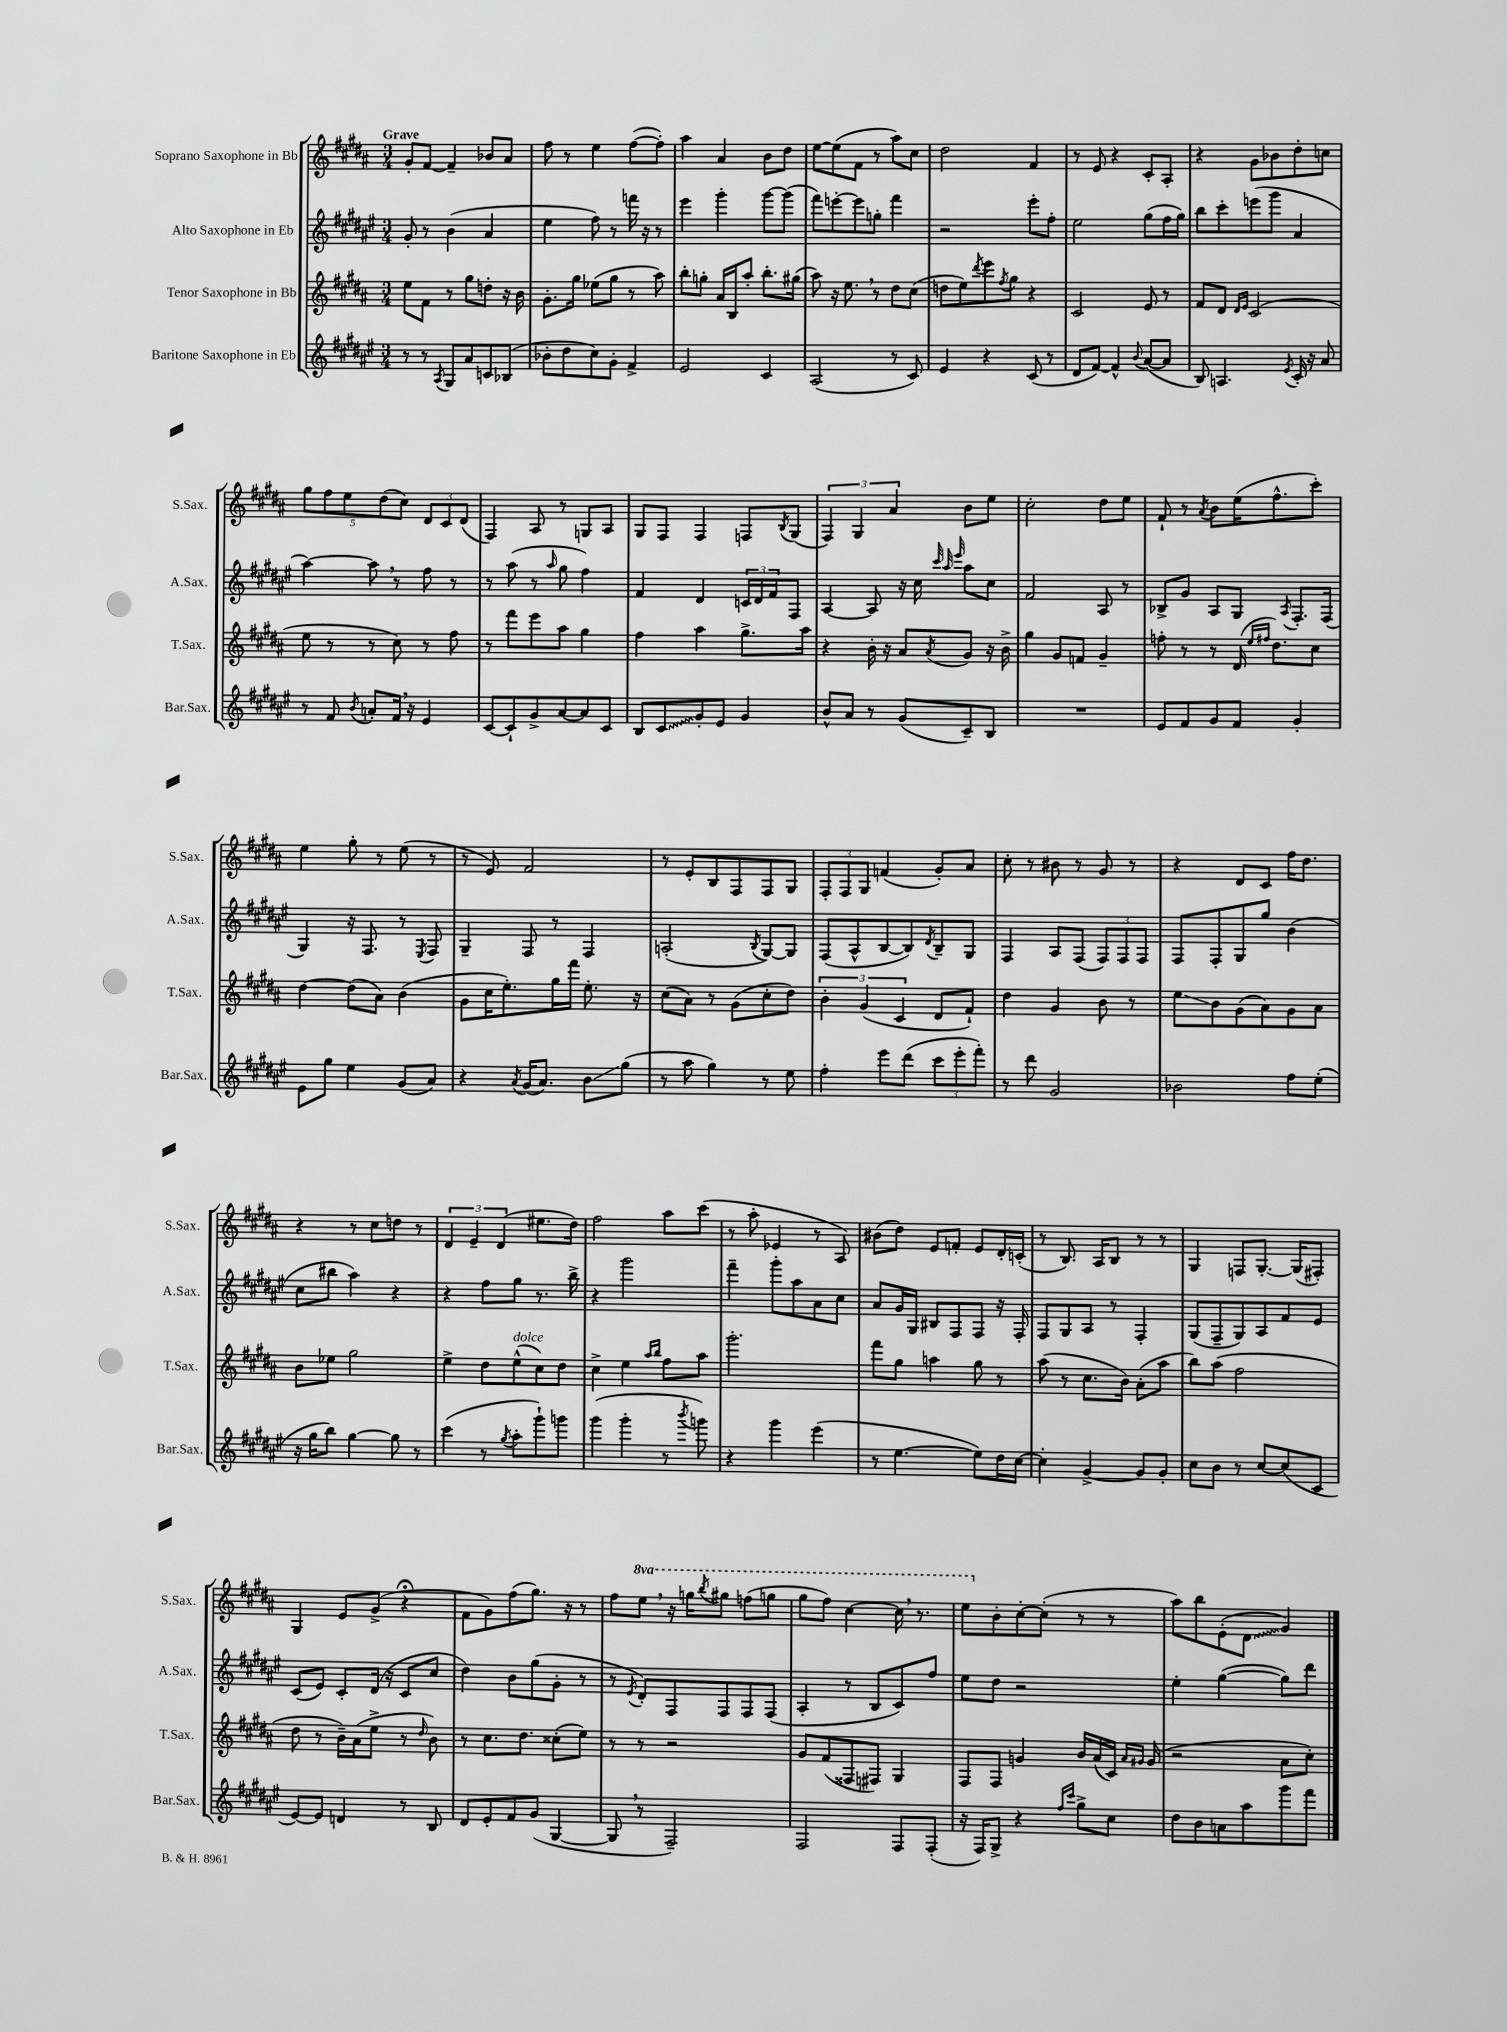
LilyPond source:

<<
\new StaffGroup <<
\new Staff = "s0" \with { instrumentName = "Soprano Saxophone in Bb" shortInstrumentName = "S.Sax." } {
    \clef treble \key b \major \numericTimeSignature \time 3/4 \set Staff.ottavationMarkups = #ottavation-simple-ordinals \tempo "Grave"
    gis'8-. fis'8~ fis'4-- bes'8 ais'8 |
    fis''8 r8 e''4 fis''8~( fis''8-.) |
    ais''4 ais'4 b'8 dis''8 |
    e''8~ e''8( fis'8 r8 ais''8) cis''8 |
    dis''2 fis'4 |
    r8 e'8 r4 cis'8-. ais8-. |
    r4 gis'8 bes'8 dis''8-. c''8 |
    \tuplet 5/4 { gis''8 fis''8 e''8 dis''8( cis''8) } \tuplet 3/2 { dis'8 cis'8 dis'8( } |
    fis4) ais8 r8 g8 ais8 |
    gis8 fis8 fis4 f8 \acciaccatura { b8 } gis8( |
    \tuplet 3/2 { fis4) gis4 ais'4 } b'8 e''8 |
    cis''2-. dis''8 e''8 |
    fis'8-! r8 \acciaccatura { ais'8 } b'8 e''16( fis''8.-^ cis'''8-.) |
    e''4 gis''8-. r8 e''8( r8 |
    r8 e'8) fis'2 |
    r8 e'8-. b8 fis8 fis8 gis8 |
    \tuplet 3/2 { fis8-. fis8 gis8 } f'4( gis'8-.) ais'8 |
    cis''8-. r8 bis'8 r8 gis'8 r8 |
    r4 dis'8 cis'8 fis''16 dis''8. |
    r4 r8 cis''8 d''8 r8 |
    \tuplet 3/2 { dis'4 e'4-- dis'4( } eis''8. dis''16) |
    fis''2 ais''8 cis'''8( |
    r8 ais''8-. ees'4 r8 ais8) |
    bis'8( dis''8) e'8 f'8-. e'8 dis'16-. c'16-.( |
    r8 b8.) ais16 b8 r8 r8 |
    gis4 f8 gis8.~-. gis16( fis8-.) |
    gis4 e'8 gis'8->( r4\fermata |
    fis'8 gis'8) fis''8( gis''8.) r16 r8 |
    fis''8 \ottava #1 e'''8 \breathe r16 g'''16 \acciaccatura { b'''8 } gis'''8 f'''8( g'''8 |
    gis'''8 fis'''8) cis'''4~ cis'''16 \breathe r8. |
    e'''8 \ottava #0 b'8-. cis''8~-. cis''8-.( r8 r8 |
    ais''8) b''8 e'8-.( \once \override Glissando.style = #'zigzag dis'8\glissando gis'4) \bar "|." |
}
\new Staff = "s1" \with { instrumentName = "Alto Saxophone in Eb" shortInstrumentName = "A.Sax." } {
    \clef treble \key fis \major \numericTimeSignature \time 3/4
    gis'8-. r8 b'4( ais'4 |
    eis''4 fis''8) r8 f'''16 r16 r8 |
    eis'''4 gis'''4-. gis'''8~ gis'''8( |
    fis'''8) e'''8~-. e'''8 g''8-. fis'''4 |
    r2 eis'''8-. fis''8-. |
    eis''2 gis''8( fis''16 gis''16) |
    b''8 cis'''8-. e'''8( gis'''8 ais'4 |
    ais''4~) ais''8 \breathe r8 fis''8 r8 |
    r8 ais''8( r8 \grace { ais''16 } gis''8 fis''4) |
    fis'4 dis'4 \tuplet 3/2 { c'16 dis'16 fis'16 } fis8 |
    ais4~ ais8 r16 cis''16 \grace { cis'''32 ais''32 eis'''32 } ais''8 cis''8 |
    fis'2 ais8 r8 |
    bes8-> gis'8 ais8 gis8 \acciaccatura { ais8 } fis8.-. fis16( |
    gis4) r16 fis8. r8 \acciaccatura { eis8 } fis8 |
    gis4-- fis8 r8 fis4 |
    a2-.( \acciaccatura { b8 } gis8~) gis8 |
    fis8( ais8-^ b8~ b8) \acciaccatura { dis'8 } b8-- gis8 |
    fis4 ais8 fis8( \tuplet 3/2 { fis8) fis8 fis8 } |
    fis8 fis8-. gis8 gis''8 b'4( |
    cis''8 bis''8 ais''4) r4 |
    r4 fis''8 gis''8 r8. b''16-> |
    r4 gis'''2 |
    fis'''4-- gis'''8-. ais''8 ais'8 cis''8 |
    ais'8 gis'16 gis16 bis8 fis8 fis8 r16 fis16-. |
    fis8 gis8 ais8 r8 fis4-. |
    gis8( fis8-- gis8) ais8 fis'8 eis'8 |
    cis'8( eis'8) cis'8-. dis'16( r16 cis'8 cis''8 |
    dis''4) b'8 gis''8( gis'8-. r8 |
    r8 \acciaccatura { eis'8 } dis'8-.) fis8 fis8 fis8 fis8( |
    ais4-. r8 b8 cis'8) fis''8 |
    eis''8 dis''8 r2 |
    eis''4-. gis''4~( gis''8) dis'''8 \bar "|." |
}
\new Staff = "s2" \with { instrumentName = "Tenor Saxophone in Bb" shortInstrumentName = "T.Sax." } {
    \clef treble \key b \major \numericTimeSignature \time 3/4
    e''8 fis'8 r8 gis''8 d''8-. r16 b'16 |
    gis'8.-. gis''16 ees''8( gis''8 r8 ais''8) |
    b''8-. g''8-. ais'16 b16 ais''8-. b''8.-. gis''16( |
    ais''8) r16 e''8. \breathe r8 dis''8 cis''8( |
    d''8 e''8) \acciaccatura { dis'''8 } e'''8 \acciaccatura { fis''8 } gis''8 r4 |
    cis'2 e'8 r8 |
    fis'8 dis'8 \grace { dis'16 e'16 } cis'2( |
    e''8 r8 r8 cis''8) r8 fis''8 |
    r8 fis'''8 e'''8 ais''8 gis''4 |
    fis''4 ais''4 gis''8.-> ais''16 |
    r4 b'16-. r16 ais'8 \acciaccatura { ais'8 } gis'8 r16 b'16-> |
    gis''4 gis'8 f'8 gis'4-- |
    f''8-. r8 r8 dis'16( \grace { e''16 fis''16 } dis''8.) cis''8 |
    dis''4~ dis''8( ais'8) b'4( |
    gis'8 cis''16 e''8.-.) gis''16 fis'''16 e''8.-. r16 |
    cis''8( ais'8) r8 gis'8( cis''8-. dis''8) |
    \tuplet 3/2 { b'4-. gis'4( cis'4 } dis'8 fis'8-!) |
    dis''4 gis'4 b'8 r8 |
    e''8\glissando b'8 gis'8( ais'8) gis'8 ais'8 |
    b'8 ees''8 gis''2 |
    e''4-> dis''8 e''8-^^\markup { \italic "dolce" }( cis''8) dis''8 |
    cis''4-> e''4 \grace { ais''16 b''16 } fis''8 ais''8 |
    gis'''2.-. |
    fis'''8 gis''8 a''4 gis''8 r8 |
    ais''8( r8 cis''8. b'16) ais'8-.( ais''8 |
    b''8) ais''8( fis''2 |
    dis''8 r8 b'16--) ais'16( e''8-> r8 \grace { dis''16 } b'8) |
    r8 cis''8. dis''8. cisis''8-.( e''8) |
    r8 r8 r2 |
    gis'8 fis'8( fisis8 fis8) gis4 |
    fis8 fis8 g'4 b'16 ais'16( cis'16) \grace { ais'16 gis'16 } gis'16( |
    r2 ais'8 cis''8-.) \bar "|." |
}
\new Staff = "s3" \with { instrumentName = "Baritone Saxophone in Eb" shortInstrumentName = "Bar.Sax." } {
    \clef treble \key fis \major \numericTimeSignature \time 3/4
    r8 r8 \acciaccatura { ais8 } gis8 ais'8 c'8 bes8( |
    bes'8-. dis''8 cis''8) gis'8-. fis'4-> |
    eis'2 cis'4 |
    ais2( r8 cis'8) |
    eis'4 r4 cis'8( r8 |
    dis'8 fis'8~) fis'4-^ \appoggiatura { b'8 } ais'8~( ais'8 |
    b8) a4. \acciaccatura { eis'8 } cis'16-. r16 ais'8 |
    r8 fis'8 \acciaccatura { b'8 } a'8-. fis'16 \breathe r16 eis'4 |
    cis'8~ cis'8-! gis'8-> ais'8~ ais'8 cis'8 |
    b8 \once \override Glissando.style = #'zigzag cis'8\glissando gis'8-. eis'8 gis'4 |
    b'8-^ ais'8 r8 gis'8( cis'8--) b8 |
    R2. |
    eis'8 fis'8 gis'8 fis'8 gis'4-. |
    eis'8 gis''8 eis''4 gis'8( ais'8) |
    r4 \acciaccatura { ais'8 } gis'16( ais'8.) b'8\glissando gis''8( |
    r8 ais''8 gis''4) r8 eis''8 |
    fis''4-. eis'''8 dis'''8( \tuplet 3/2 { cis'''8 eis'''8-. fis'''8-.) } |
    r8 dis'''8 gis'2 |
    bes'2 fis''8 eis''8-.( |
    r16 gis''16 b''8) gis''4~ gis''8 r8 |
    cis'''4( r8 \acciaccatura { gis''8 } ais''8-. gis'''8-!) g'''8 |
    gis'''4( gis'''4-. r8 \acciaccatura { b'''8 } g'''8) |
    r4 gis'''4 eis'''4( |
    r8 eis''4.~ eis''8) dis''16 cis''16~ |
    cis''4-. gis'4~-> gis'8 gis'8-. |
    cis''8 b'8 r8 cis''8~ cis''8( cis'8 |
    eis'8~) eis'8 d'4 r8 b8 |
    dis'8 eis'8-. fis'8 gis'8( gis4~ |
    gis8 \breathe r8 fis2--) |
    fis2 fis8 fis8-.( |
    r16 fis16) gis8-> r4 \grace { fis''16 cis'''16 } gis''8-> cis''8 |
    dis''8 b'8 a'8 ais''8 gis'''8 fis'''8 \bar "|." |
}
>>
>>
\layout { \context { \Score \remove "Bar_number_engraver" } }
